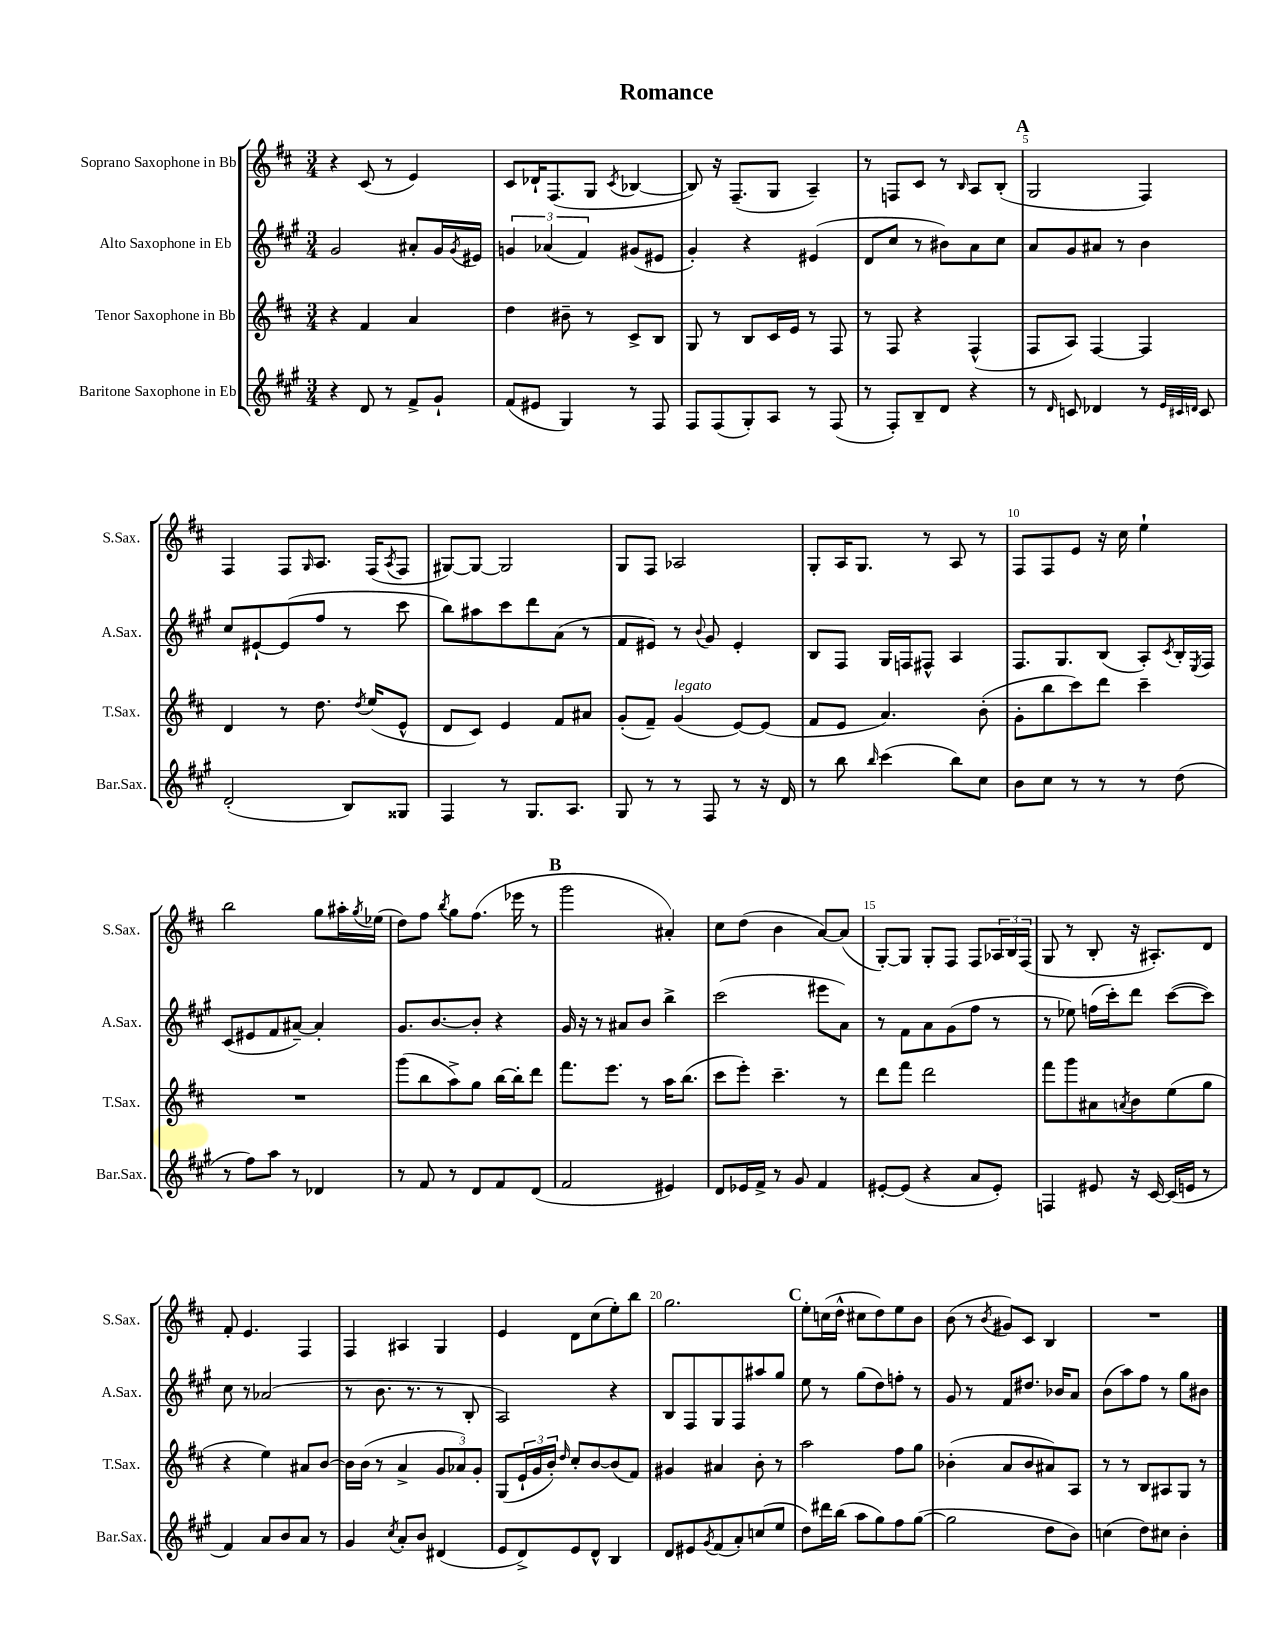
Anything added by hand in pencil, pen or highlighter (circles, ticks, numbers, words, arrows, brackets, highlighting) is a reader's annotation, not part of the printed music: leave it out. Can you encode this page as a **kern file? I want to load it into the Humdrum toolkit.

**kern	**kern	**kern	**kern
*part4	*part3	*part2	*part1
*staff4	*staff3	*staff2	*staff1
*I"Baritone Saxophone in Eb	*I"Tenor Saxophone in Bb	*I"Alto Saxophone in Eb	*I"Soprano Saxophone in Bb
*I'Bar.Sax.	*I'T.Sax.	*I'A.Sax.	*I'S.Sax.
*clefG2	*clefG2	*clefG2	*clefG2
*k[f#c#g#]	*k[f#c#]	*k[f#c#g#]	*k[f#c#]
*M3/4	*M3/4	*M3/4	*M3/4
=1	=1	=1	=1
4r	4r	2g#/	4r
8d/	4f#/	.	(8c#/
8r	.	.	8r
8f#^/L	4a/	8a#X'/L	4e/)
8g#`/J	.	16g#/L	.
.	.	8qg#/	.
.	.	16e#X/JJ	.
=2	=2	=2	=2
(8f#/L	4dd\	6gn/	8c#/L
8e#X/J	.	.	16d-X`/K
.	.	(6a-X/	.
.	.	.	(8.F#/
4G#/)	8b#X~\	.	.
.	.	6f#/)	.
.	8r	.	8G/J
.	.	.	8qc#/
8r	8c#^/L	(8g#X/L	[4B-X/
8F#/	8B/J	8e#X/J	.
=3	=3	=3	=3
8F#/L	8G/	4g#'/)	8B-/])
(8F#/	8r	.	16r
.	.	.	(8.F#~/L
8G#'/)	8B/L	4r	.
8A/J	16c#/L	.	8G/J
.	16e/JJ	.	.
8r	8r	(4e#X/	4A~/)
(8F#/	8F#/	.	.
=4	=4	=4	=4
8r	8r	8d/L	8r
8F#'/L)	8F#/	8cc#/J	8Fn/L
8B~/	4r	8r	8c#/J
8d/J	.	8b#X\L)	8r
.	.	.	16qqB/
4r	(4F#^^/	8a\	8A/L
.	.	8cc#\J	(8B'/J
!!LO:REH:place=s1:t=A
=5	=5	=5	=5
8r	8F#/L	8a/L	2G/
16qqd/	.	.	.
8cn/	8A/J)	8g#/	.
4d-X/	[4F#/	8a#X/J	.
.	.	8r	.
8r	4F#/]	4b\	4F#/)
32qqe/LLL	.	.	.
32qqc#X/	.	.	.
32qqdn/JJJ	.	.	.
8c#/	.	.	.
!!LO:LB:g=z
=6	=6	=6	=6
(2d'/	4d/	8cc#/L	4F#/
.	.	[8e#X`/	.
.	8r	(8e#/]	8F#/L
.	.	.	16qqG/
.	8.dd\	8ff#/J	8.A/J
8B/L)	.	8r	.
.	8qdd/	.	.
.	(16ee/KL	.	(16F#/KL
.	.	.	8qA/
8G##X/J	8e^^/J	8ccc#\	8F#/J
=7	=7	=7	=7
4F#/	8d/L	8bb\L)	[8G#X/L)
.	8c#/J)	8aa#X\	8G#/J_
8r	4e/	8ccc#\	2G#/]
8.G#/L	.	8ddd\	.
.	8f#/L	(8a\J	.
8.A/J	.	.	.
.	8a#X/J	8r	.
=8	=8	=8	=8
8G#/	(8g'/L	8f#/L	8G/L
8r	8f#~/J)	8e#X/J)	8F#/J
!	!LO:TX:a:i:t=legato	!	!
8r	(4g/	8r	2A-X/
.	.	8qqb/	.
8F#/	.	8g#/	.
8r	[8e/L)	4e#'/	.
16r	(8e/J]	.	.
16d/	.	.	.
=9	=9	=9	=9
8r	8f#/L	8B/L	8G'/L
8bb\	8e/J	8F#/J	16A/K
.	.	.	8.G/J
16qqbb/	.	.	.
(4ccc#\	4.a/)	16G#/LL	.
.	.	16Fn/J	.
.	.	8F#X^^/J	8r
8bb\L)	.	4A/	8A/
8cc#\J	(8b'\	.	8r
=10	=10	=10	=10
8b\L	8g'\L	8.F#/L	8F#/L
8cc#\J	8bb\	.	8F#/
.	.	8.G#/	.
8r	8ccc#\)	.	8e/J
8r	8ddd\J	(8B/J	16r
.	.	.	16cc#\
8r	4ccc#~\	8A'/L)	4ee`\
.	.	8qc#/	.
(8dd\	.	16B'/L	.
.	.	8qE/	.
.	.	16F#/JJ	.
!!LO:LB:g=z
=11	=11	=11	=11
8r	2.r	(8c#/L	2bb\
8ff#\L)	.	8e#X/	.
8aa\J	.	8f#/	.
8r	.	[8a#X~/J)	.
4d-X/	.	4a#'/]	8gg\L
.	.	.	16aa#X'\L
.	.	.	8qgg/
.	.	.	(16ee-X\JJ
=12	=12	=12	=12
8r	(8ggg\L	8.g#/L	8dd\L)
8f#/	8bb\	.	8ff#\J
.	.	[8.b/	.
.	.	.	8qbb/
8r	8aa^\)	.	8gg\L
8d/L	8gg\J	8b'/J]	(8.ff#\J
8f#/	[16bb\LL	4r	.
.	16bb'\J]	.	16eee-X\
(8d/J	8ddd\J	.	8r
!!LO:REH:place=s1:t=B
=13	=13	=13	=13
2f#/	8.fff#\L	16g#/	2ggg\
.	.	16r	.
.	.	8r	.
.	8.eee\J	.	.
.	.	8a#X/L	.
.	8r	8b/J	.
4e#X/)	16aa\KL	4bb^\	4a#X'/)
.	(8.bb\J	.	.
=14	=14	=14	=14
8d/L	8ccc#\L	(2ccc#\	8cc#\L
16e-X/L	8eee'\J)	.	(8dd\J
16f#^/JJ	.	.	.
8r	4.ccc#~\	.	4b\
8g#/	.	.	.
4f#/	.	8eee#X\L	[8a/L)
.	8r	8a\J)	(8a/J]
=15	=15	=15	=15
[8e#X'/L	8ddd\L	8r	[8G'/L)
(8e#/J]	8fff#\J	8f#\L	8G/J]
4r	2ddd\	8a\	8G'/L
.	.	(8g#\	8F#/J
8a/L	.	8ff#\J	8F#/L
8e#'/J)	.	8r	24A-X/L
.	.	.	24B/
.	.	.	(24F#/JJ
=16	=16	=16	=16
4Fn/	8fff#\L	8r	8G/
.	8ggg\	8ee-X\)	8r
8e#X/	8a#X\	(16ffn\LL	8B'/
.	.	16ccc#'\J)	.
.	8qan/	.	.
16r	8b\	8ddd\J	16r
[16c#/	.	.	8.A#X'/L)
(16c#/LL]	(8ee\	([8ccc#\L	.
16en/JJ	.	.	.
8r	8gg\J	8ccc#\J])	8d/J
!!LO:LB:g=z
=17	=17	=17	=17
4f#/)	4r	8cc#\	8f#'/
.	.	8r	4.e/
8a/L	4ee\)	(2a-X/	.
8b/	.	.	.
8a/J	8a#X/L	.	4F#/
8r	[8b/J	.	.
=18	=18	=18	=18
4g#/	16b\LL]	8r	4F#/
.	(16b\JJ	.	.
.	8r	8.b\	.
8qcc#/	.	.	.
8a'/L	4a^/	.	4A#X/
.	.	8.r	.
8b/J	.	.	.
(4d#X/	12g/L	8r	4G/
.	12a-X/)	.	.
.	.	8B'/	.
.	12g'/J	.	.
=19	=19	=19	=19
8e/L	(8G/L	2A/)	4e/
8d^/)	24e`/L	.	.
.	24g/	.	.
.	24b'/JJ)	.	.
.	16qqdd/	.	.
8e/	8cc#'/L	.	8d\L
8d^^/J	[8b/	.	(8cc#\
4B/	(8b/]	4r	8ee'\)
.	8f#/J)	.	8bb\J
=20	=20	=20	=20
8d/L	4g#X/	8B/L	2.gg\
8e#X/	.	8F#/	.
8qg#/	.	.	.
(8f#/	4a#X/	8G#/	.
8a'/)	.	8F#/	.
(8ccn/	8b'\	8aa#X/	.
8ee/J	8r	8gg#/J	.
!!LO:REH:place=s1:t=C
=21	=21	=21	=21
8dd\L)	2aa\	8ee\	8ee'\L
16ddd#X\L	.	8r	(16ccn\L
(16bb\JJ	.	.	16dd^^\JJ
8aa\L	.	(8gg#\L	8cc#X\L
8gg#\)	.	8dd\)	8dd\)
8ff#\	8ff#\L	8ffn'\J	8ee\
([8gg#\J	8gg\J	8r	8b\J
=22	=22	=22	=22
2gg#\]	(4b-X'\	8g#/	(8b\
.	.	8r	8r
.	.	.	8qb/
.	8a/L	8f#/L	8g#X/L)
.	8b-/	8.dd#X/J	8c#/J
8dd\L	8a#X/)	.	4B/
.	.	16b-X/KL	.
8b\J)	8A/J	8a/J	.
=23	=23	=23	=23
(4ccn\	8r	(8b\L	2.r
.	8r	8aa\)	.
8dd\L)	8B/L	8ff#\J	.
8cc#X\J	8A#X/	8r	.
4b'\	8G/J	8gg#\L	.
.	8r	8b#X\J	.
==	==	==	==
*-	*-	*-	*-
